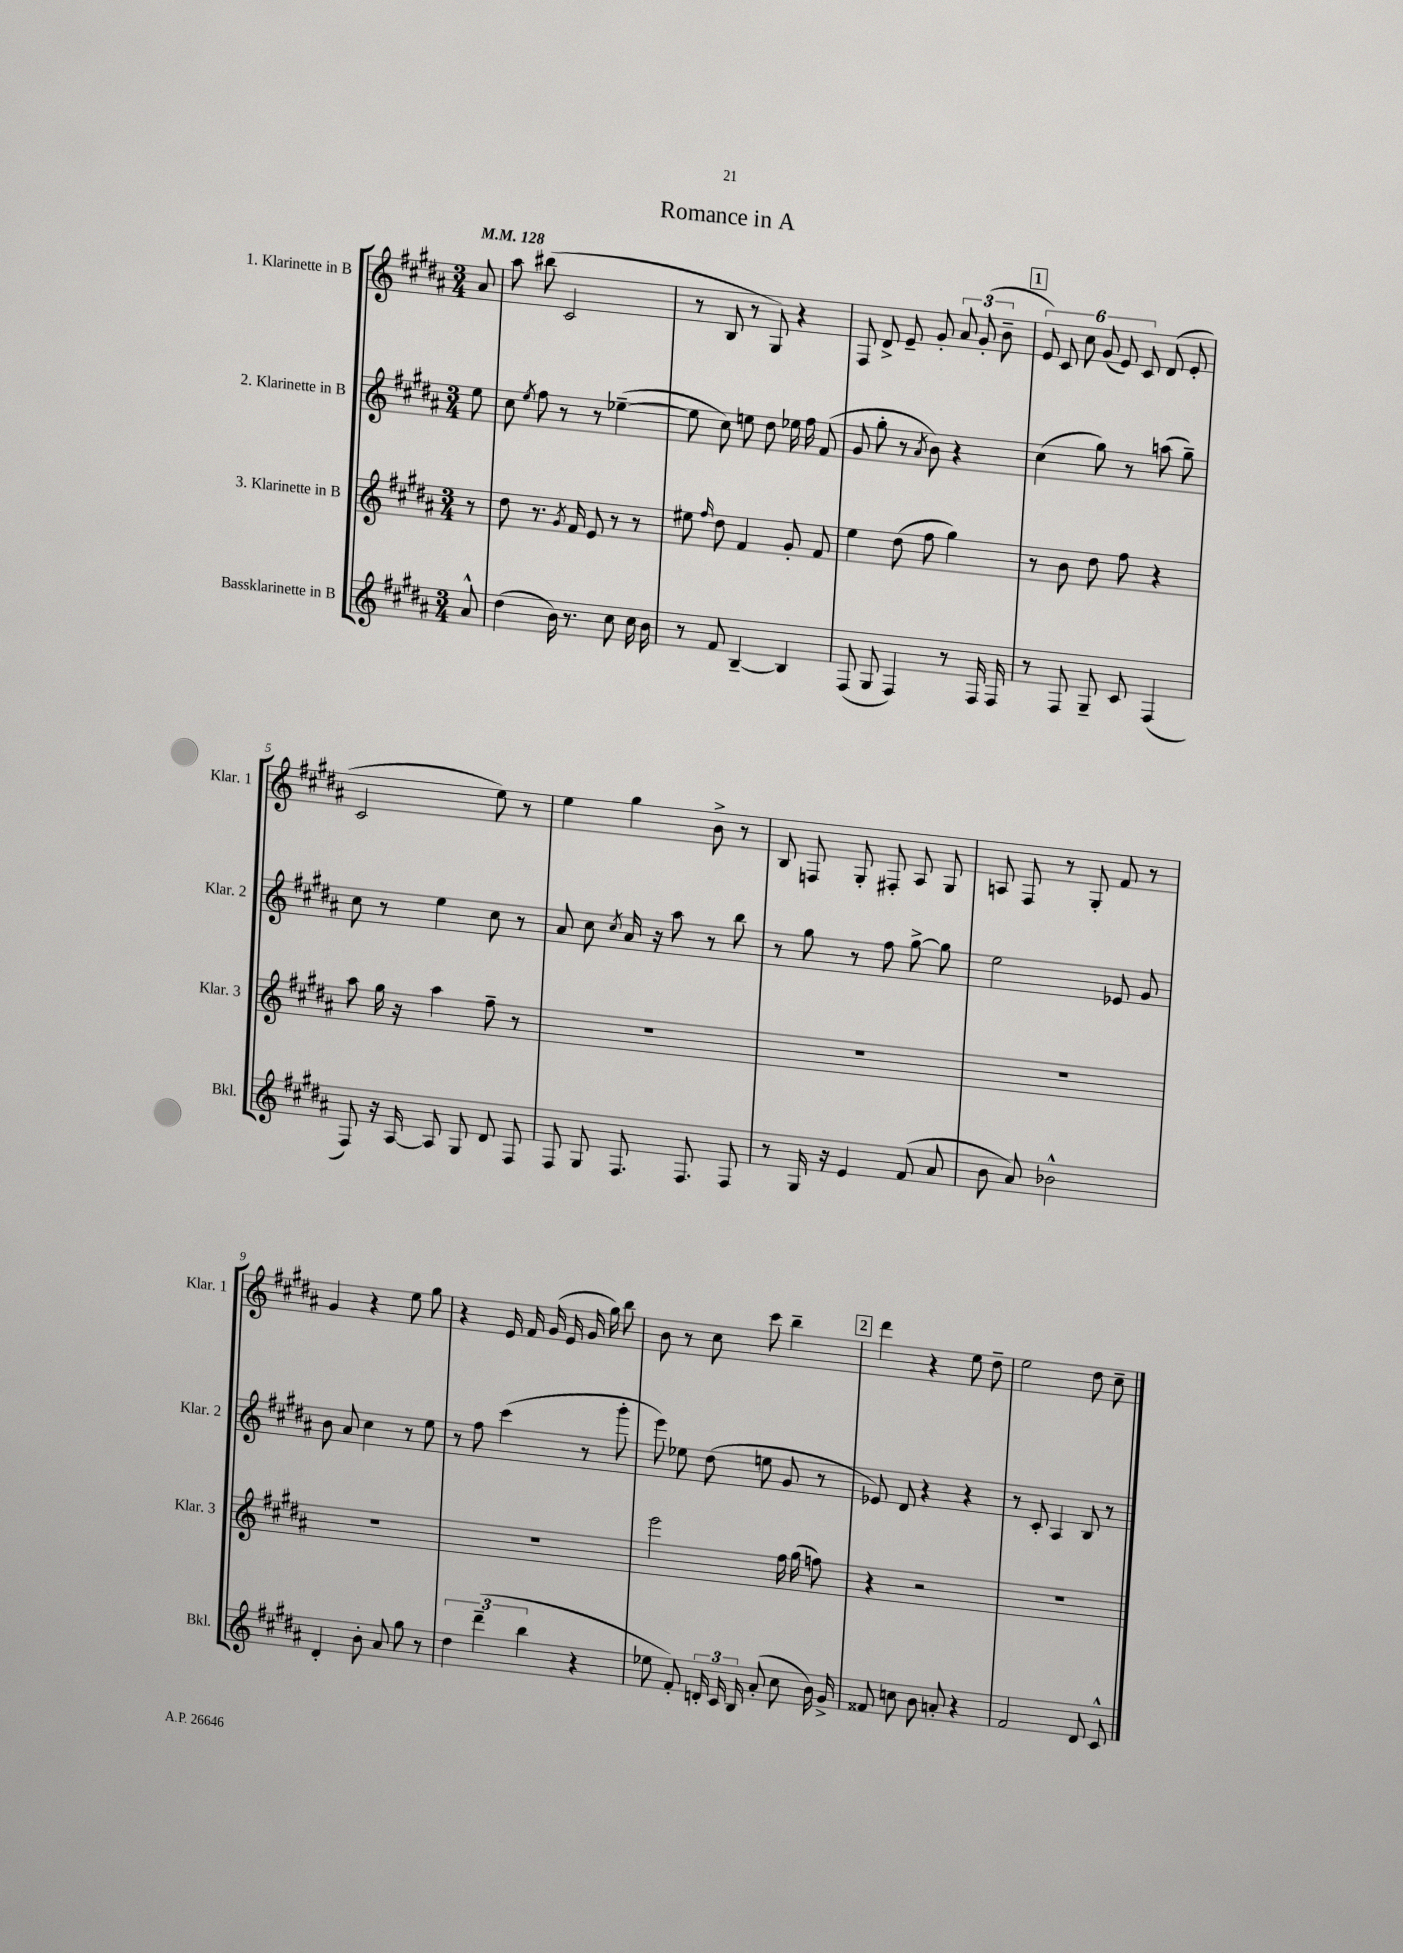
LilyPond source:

\header { title = "Romance in A" }
<<
\new StaffGroup <<
\new Staff = "s0" \with { instrumentName = "1. Klarinette in B" shortInstrumentName = "Klar. 1" } {
    \clef treble \key b \major \numericTimeSignature \time 3/4 \partial 8 \tempo 4 = 128
    \autoBeamOff ais'8 |
    ais''8 bis''8( cis'2 |
    r8 b8 r8 gis8) r4 |
    fis8 dis'8-> e'8-- gis'8-. \tuplet 3/2 { ais'8 gis'8-.( b'8-- } |
    \mark \markup { \box "1" } \tuplet 6/4 { e'8) cis'8 cis''8 gis'8( e'8) cis'8 } dis'8( e'8-. |
    cis'2 e''8) r8 |
    e''4 gis''4 b'8-> r8 |
    b8 f8 gis8-. fis8-. ais8 gis8 |
    a8 fis8 r8 gis8-. fis'8 r8 |
    gis'4 r4 e''8 gis''8 |
    r4 e'16 fis'16 gis'16( e'16 gis'16 gis''16) b''8 |
    b'8 r8 cis''8 cis'''8 b''4-- |
    \mark \markup { \box "2" } dis'''4 r4 e''8 dis''8-- |
    e''2 dis''8 cis''8-- \bar "|." |
}
\new Staff = "s1" \with { instrumentName = "2. Klarinette in B" shortInstrumentName = "Klar. 2" } {
    \clef treble \key b \major \numericTimeSignature \time 3/4 \partial 8
    \autoBeamOff e''8 |
    cis''8 \acciaccatura { e''8 } fis''8 r8 r8 ees''4~--( |
    ees''8 cis''8) e''8 dis''8 ees''16 fis''16 fis'8( |
    gis'8 gis''8-. r8 \acciaccatura { ais'8 } b'8) r4 |
    \mark \markup { \box "1" } cis''4( gis''8) r8 a''8( gis''8--) |
    cis''8 r8 e''4 cis''8 r8 |
    ais'8 cis''8 \acciaccatura { cis''8 } ais'16 r16 ais''8 r8 b''8 |
    r8 gis''8 r8 fis''8 gis''8~-> gis''8 |
    e''2 ees'8 gis'8 |
    b'8 ais'8 cis''4 r8 e''8 |
    r8 fis''8 cis'''4( r8 gis'''8-. |
    e'''8) ees''8 dis''8( e''8 gis'8 r8 |
    \mark \markup { \box "2" } ees'8) dis'8 r4 r4 |
    r8 cis'8-. ais4 b8 r8 \bar "|." |
}
\new Staff = "s2" \with { instrumentName = "3. Klarinette in B" shortInstrumentName = "Klar. 3" } {
    \clef treble \key b \major \numericTimeSignature \time 3/4 \partial 8
    \autoBeamOff r8 |
    dis''8 r8. \acciaccatura { gis'8 } fis'16 e'8 r8 r8 |
    eis''8 \grace { fis''16 } dis''8 fis'4 gis'8-. fis'8 |
    e''4 dis''8( fis''8 gis''4) |
    \mark \markup { \box "1" } r8 b'8 dis''8 fis''8 r4 |
    ais''8 gis''16 r16 ais''4 fis''8-- r8 |
    R2. |
    R2. |
    R2. |
    R2. |
    R2. |
    e'''2 fis''16 gis''16( f''8) |
    \mark \markup { \box "2" } r4 r2 |
    R2. \bar "|." |
}
\new Staff = "s3" \with { instrumentName = "Bassklarinette in B" shortInstrumentName = "Bkl." } {
    \clef treble \key b \major \numericTimeSignature \time 3/4 \partial 8
    \autoBeamOff ais'8-^ |
    dis''4( b'16) r8. cis''8 cis''16 b'16 |
    r8 fis'8 b4~-- b4 |
    fis8( gis8 fis4) r8 fis16 fis16 |
    \mark \markup { \box "1" } r8 fis8 gis8-- cis'8 fis4( |
    fis8) r16 ais16~ ais8 gis8 dis'8 fis8 |
    fis8 gis8 fis8. fis8. fis8 |
    r8 gis16 r16 e'4 fis'8( ais'8 |
    b'8 ais'8) bes'2-^ |
    dis'4-. b'8-. ais'8 gis''8 r8 |
    \tuplet 3/2 { dis''4 dis'''4--( b''4 } r4 |
    ees''8 fis'8-.) \tuplet 3/2 { d'16-. cis'16 b16 } ais'8-.( cis''8 b'16) gis'16-> |
    \mark \markup { \box "2" } fisis'8 c''8 b'8 a'8-. r4 |
    fis'2 dis'8 cis'8-^ \bar "|." |
}
>>
>>
